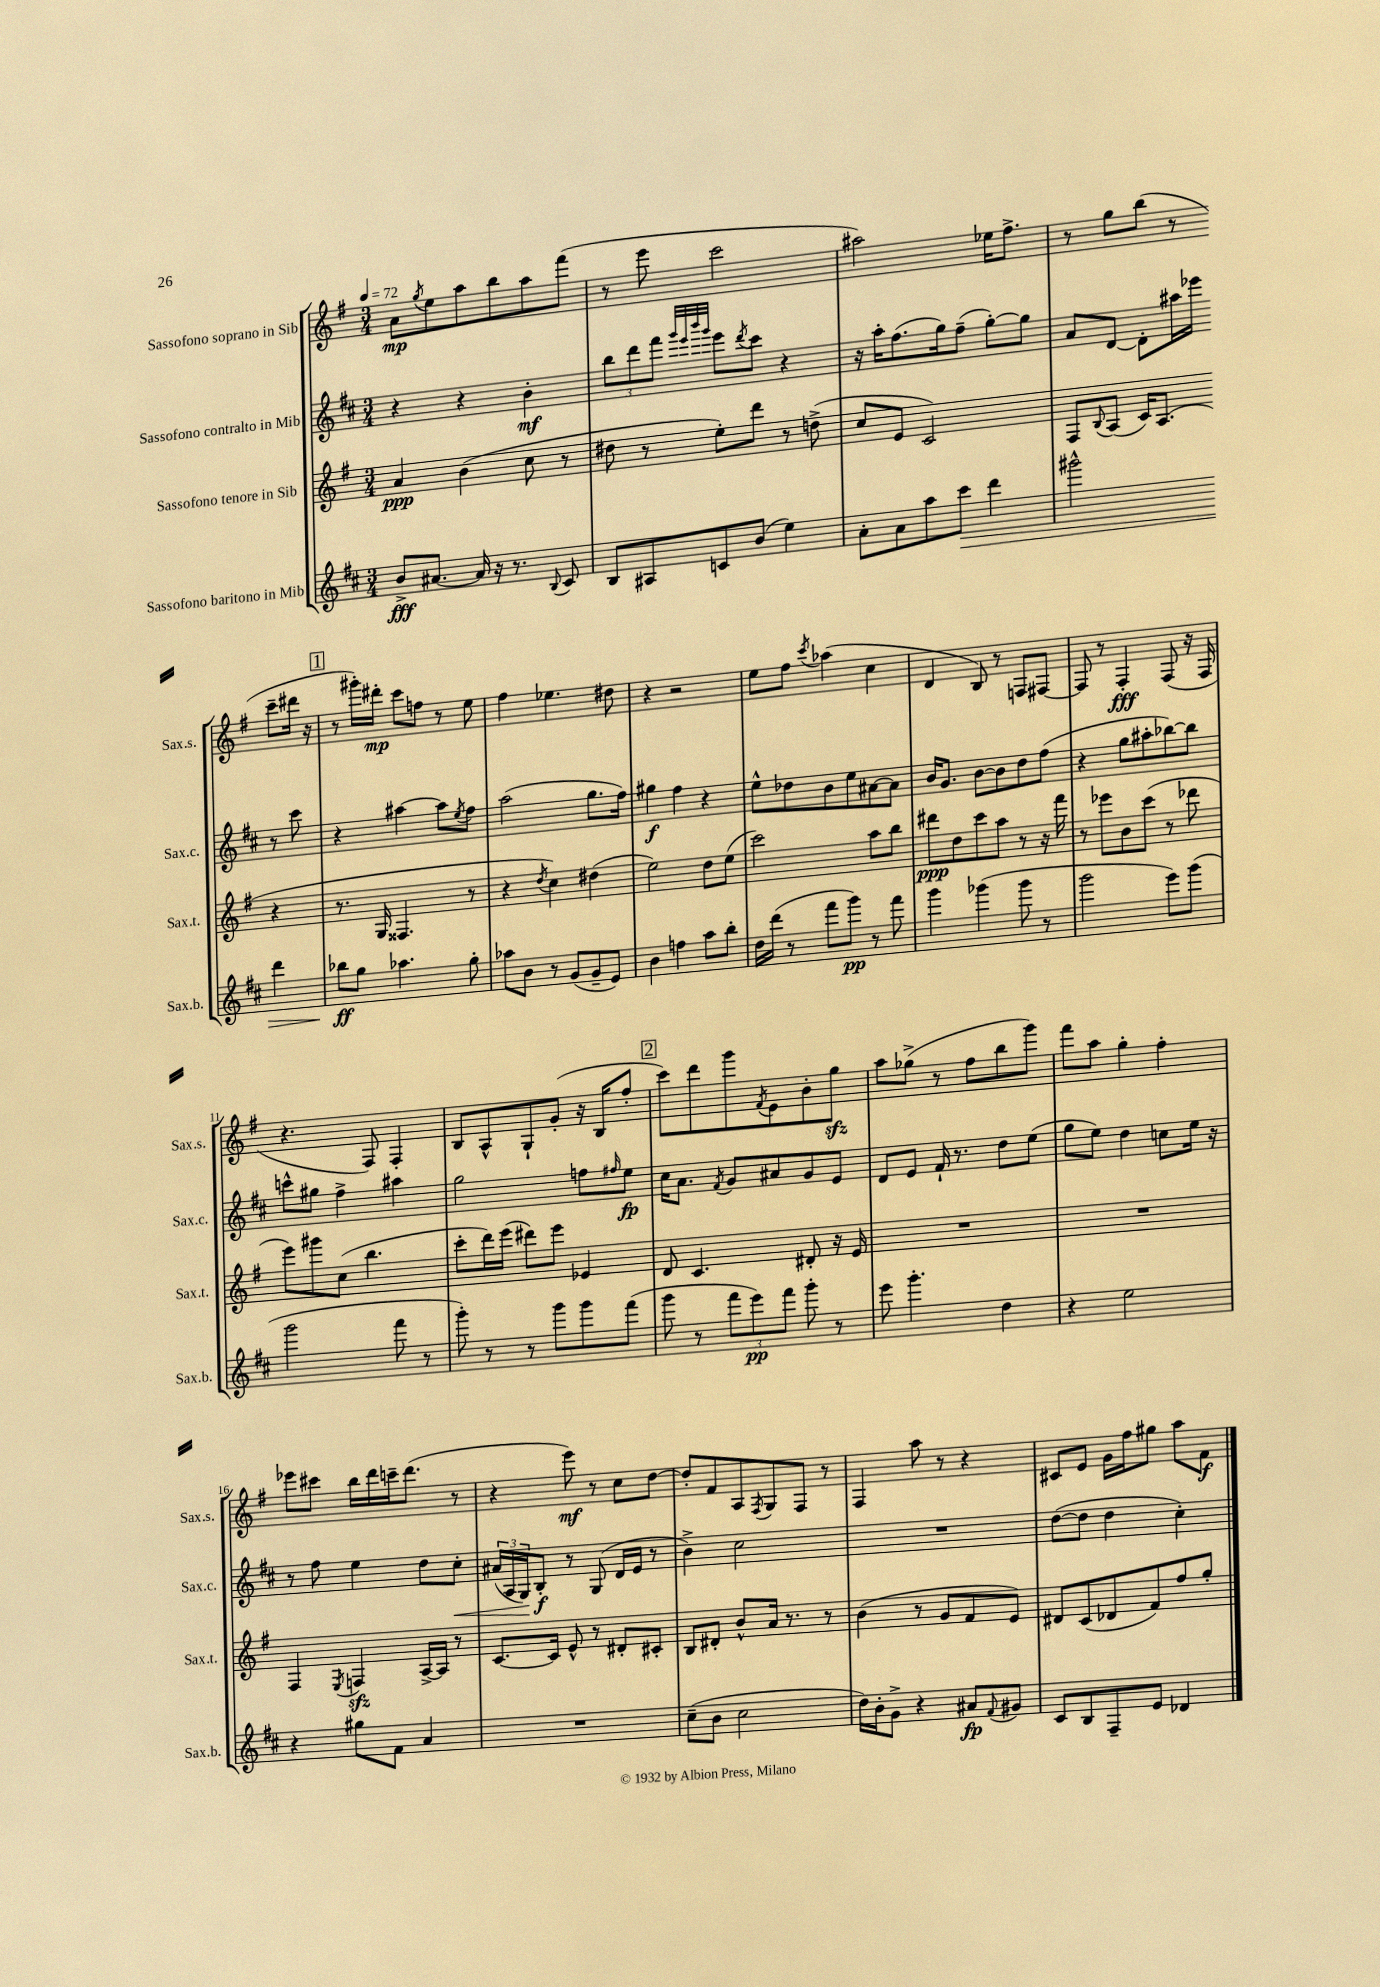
<<
\new StaffGroup <<
\new Staff = "s0" \with { instrumentName = "Sassofono soprano in Sib" shortInstrumentName = "Sax.s." } {
    \clef treble \key g \major \numericTimeSignature \time 3/4 \tempo 4 = 72
    a'8\mp \acciaccatura { g''8 } e''8 a''8 b''8 a''8 fis'''8( |
    r8 e'''8 c'''2 |
    ais''2) ees''16 fis''8.-> |
    r8 g''8 b''8( r8 c'''8-- dis'''16 r16 |
    \mark \markup { \box "1" } r8 gis'''16-.) dis'''16-.\mp c'''8 f''8 r8 e''8 |
    fis''4 ees''4. dis''8 |
    r4 r2 |
    e''8 fis''8 \acciaccatura { c'''8 } aes''4( c''4 |
    d'4 b8) r8 f8 fis8~ |
    fis8 r8 fis4-.\fff fis8( r16 fis16 |
    r4. fis8) fis4-. |
    b8 a8-^ g8-! g'8-.( r16 b16 fis''8-. |
    \mark \markup { \box "2" } c'''8) d'''8 g'''8 \acciaccatura { fis'8 } e'8 b'8-. g''8\sfz |
    a''8 ges''8->( r8 fis''8 b''8 g'''8) |
    fis'''8 a''8 g''4-. fis''4-. |
    ees'''8 cis'''8 b''16 d'''16 c'''16-- d'''8.( r8 |
    r4 e'''8\mf) r8 c''8 d''8~ |
    d''8-. fis'8 a8 \acciaccatura { fis8 } g8 fis8 r8 |
    fis4 a''8 r8 r4 |
    cis'8 e'8 g'16 fis''16 gis''8 a''8 fis'8\f \bar "|." |
}
\new Staff = "s1" \with { instrumentName = "Sassofono contralto in Mib" shortInstrumentName = "Sax.c." } {
    \clef treble \key d \major \numericTimeSignature \time 3/4
    r4 r4 b'4-.\mf |
    \tuplet 3/2 { b''8 d'''8 fis'''8 } \grace { g'''32 e'''32 b'''32 g'''32 } e'''8 \acciaccatura { d'''8 } cis'''8 r4 |
    r16 a''16-. fis''8.( g''16) fis''8--( g''8~-.) g''8 |
    a'8 d'8~ d'8-. ais''16 ees'''16 r8 cis'''8 |
    \mark \markup { \box "1" } r4 ais''4~ ais''8 \acciaccatura { e''8 } fis''8 |
    a''2( g''8. fis''16) |
    gis''4\f fis''4 r4 |
    e''8-^ des''8 b'8 e''8 ais'8~ ais'8 |
    b'16 g'8. b'8~ b'8 d''8 fis''8( |
    r4 g''8 ais''8-. bes''8~) bes''8 |
    c'''8-^ gis''8 fis''4-> ais''4 |
    g''2 f''8 \grace { fis''16 } e''8\fp |
    \mark \markup { \box "2" } cis''16 a'8. \acciaccatura { fis'8 } g'8 ais'8 g'8 e'8 |
    d'8 e'8 fis'16-! r8. d''8 e''8( |
    g''8 e''8) d''4 c''8 e''16 r16 |
    r8 fis''8 e''4 d''8 cis''8-.\< |
    \tuplet 3/2 { ais'16( a16 g16\!) } b8-.\f r8 g8( d'16 e'16 r8 |
    b'4->) cis''2 |
    R2. |
    d''8~( d''8 d''4 cis''4-.) \bar "|." |
}
\new Staff = "s2" \with { instrumentName = "Sassofono tenore in Sib" shortInstrumentName = "Sax.t." } {
    \clef treble \key g \major \numericTimeSignature \time 3/4
    a'4\ppp b'4( c''8 r8 |
    dis''8 r8 e''8-.) d'''8 r8 d''8->( |
    c''8 e'8 c'2) |
    fis8 \appoggiatura { b8 } a8( c'16) a8.( r4 |
    \mark \markup { \box "1" } r8. g16 fisis4. r8 |
    r4 \acciaccatura { d''8 } c''4) dis''4( |
    e''2) d''8 e''8( |
    c'''2) a''8 b''8 |
    dis'''8\ppp d''8 c'''8 a''8 r8 r16 fis'''16 |
    r8 ees'''8 b'8 c'''8( r8 des'''8 |
    e'''8) gis'''8 c''8( b''4. |
    c'''8-. d'''16) e'''16( dis'''8) e'''8 ees'4 |
    \mark \markup { \box "2" } d'8 c'4. dis'8-. r16 e'16 |
    R2. |
    R2. |
    fis4 \acciaccatura { e8 } f4\sfz a16~-> a16 r8 |
    c'8.~ c'16 e'8-^ r8 dis'8-. cis'8-. |
    b8 dis'8-. b'8-^ a'16 r8. r8 |
    b'4( r8 g'8 fis'8 e'8) |
    dis'8 c'8( des'8 fis'8) fis''8 g''8-. \bar "|." |
}
\new Staff = "s3" \with { instrumentName = "Sassofono baritono in Mib" shortInstrumentName = "Sax.b." } {
    \clef treble \key d \major \numericTimeSignature \time 3/4
    b'8->\fff ais'8.~ ais'16 r16 r8. \appoggiatura { b8 } cis'8 |
    b8 ais8 c'8 b'8( e''4) |
    a'8-. a'8 a''8 cis'''8\> d'''4 |
    gis'''2-^ d'''4 |
    \mark \markup { \box "1" } bes''8\ff\! g''8 aes''4. g''8-. |
    aes''8 b'8 r8 g'8( g'8-- e'8) |
    b'4 f''4 a''8 b''8-. |
    d''16 d'''16( r8 fis'''8 g'''8\pp) r8 fis'''8 |
    g'''4 ges'''4( ges'''8 r8 |
    g'''2 e'''8) g'''8( |
    g'''2 fis'''8 r8 |
    g'''8-.) r8 r8 g'''8 g'''8 fis'''8( |
    \mark \markup { \box "2" } g'''8 r8 \tuplet 3/2 { fis'''8 e'''8\pp) fis'''8 } g'''8-. r8 |
    e'''8 g'''4.-. d''4 |
    r4 e''2 |
    r4 gis''8 fis'8 a'4 |
    R2. |
    cis''8--( b'8 cis''2 |
    d''16) b'16-. g'8-> r4 ais'8\fp \appoggiatura { fis'8 } gis'8 |
    cis'8 b8 fis8-- e'8 des'4 \bar "|." |
}
>>
>>
